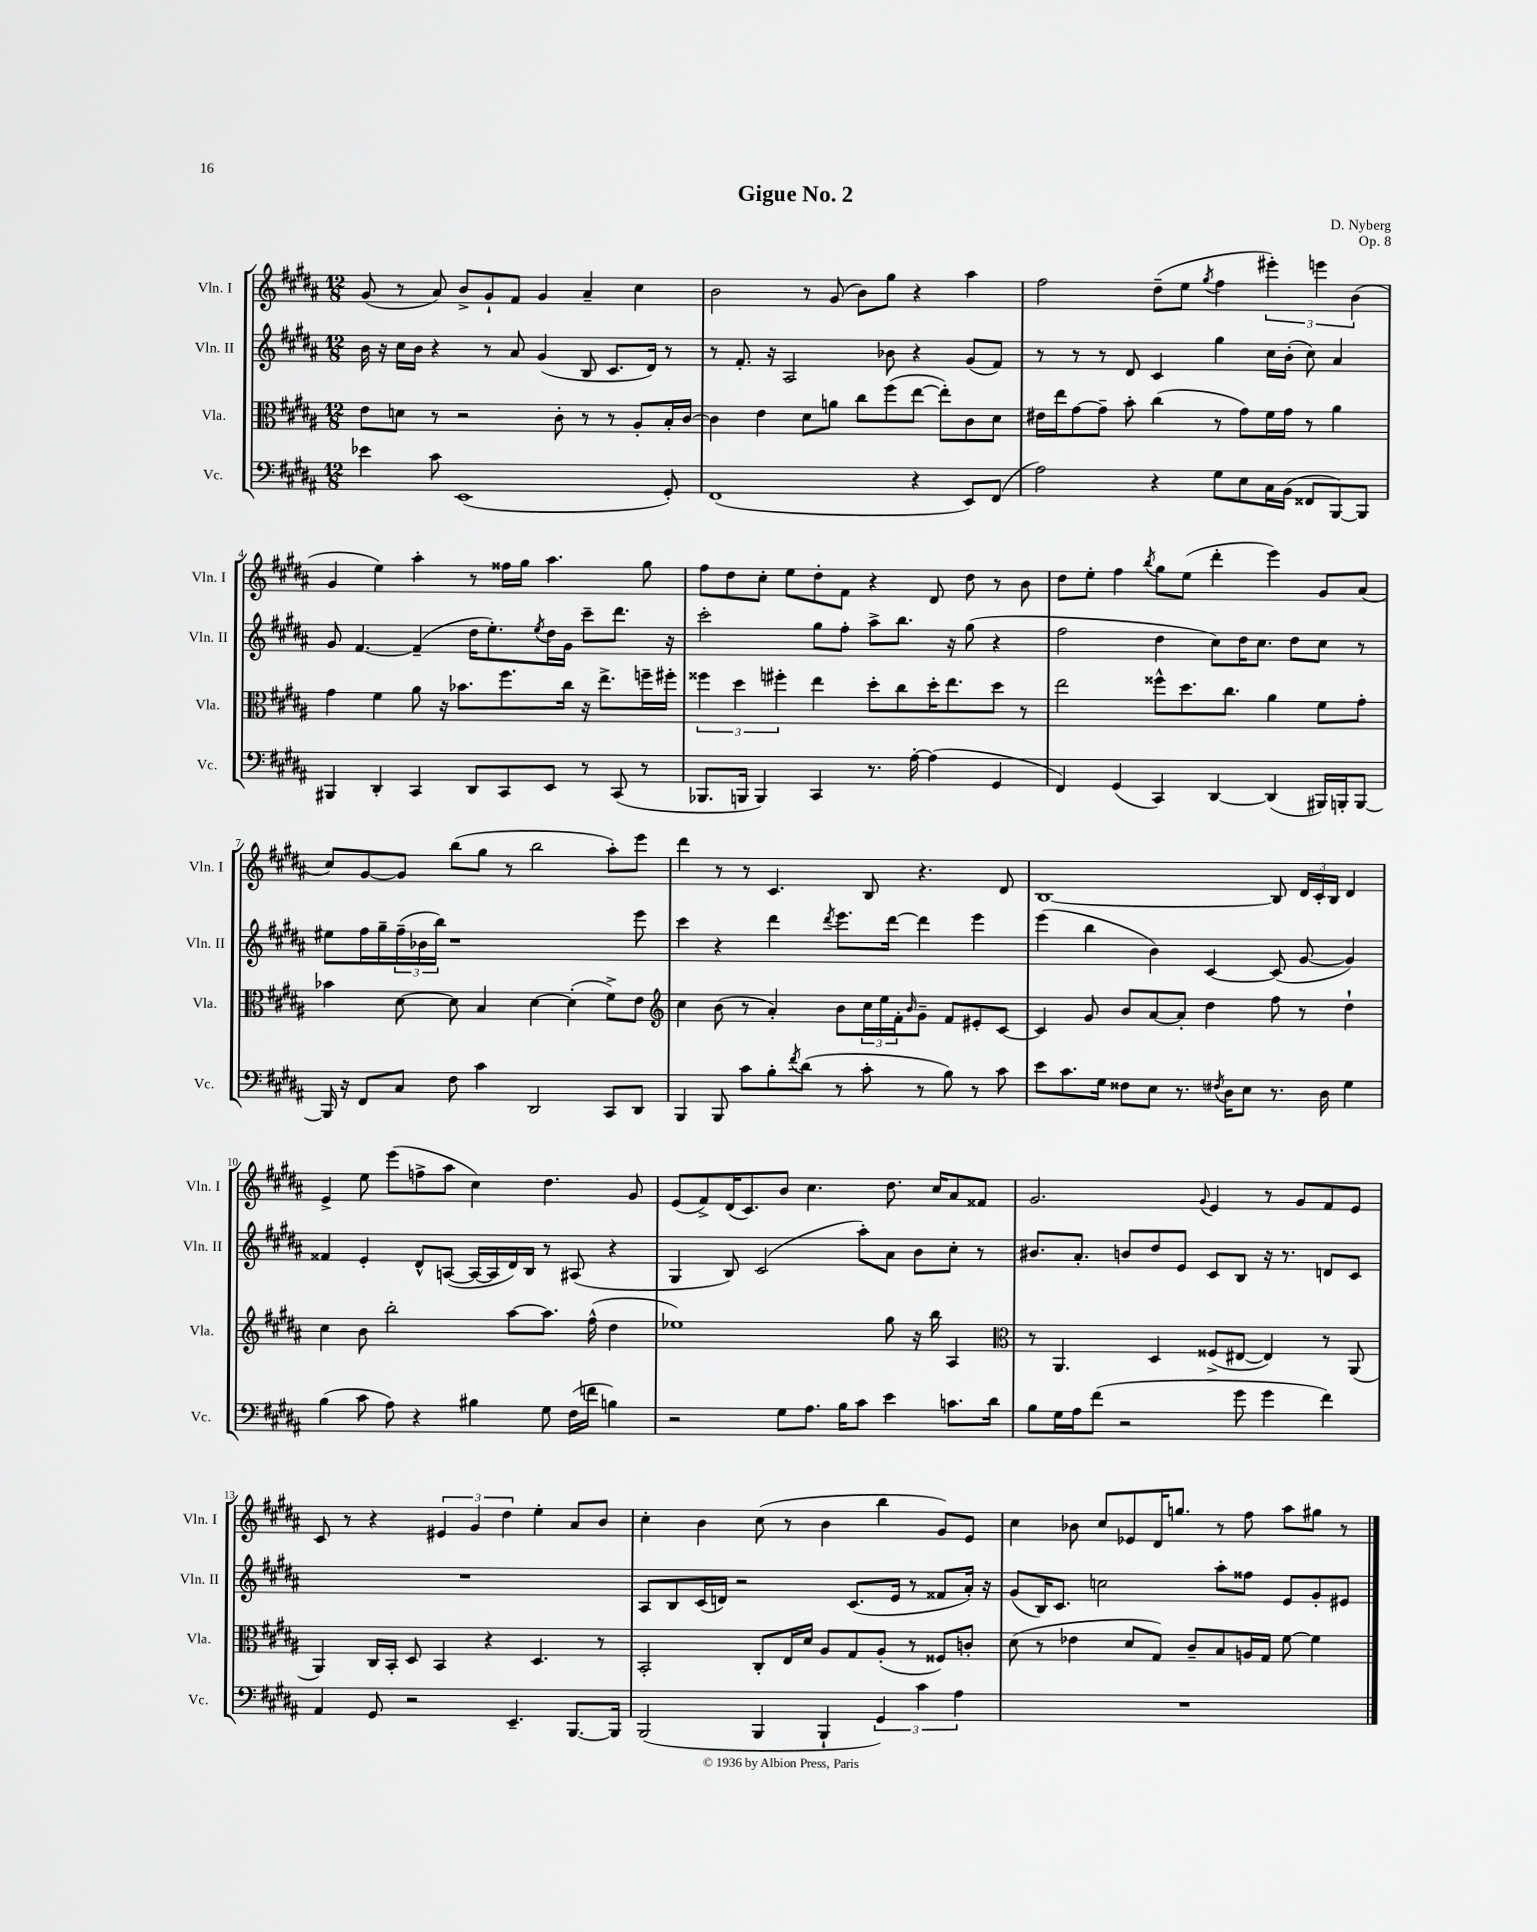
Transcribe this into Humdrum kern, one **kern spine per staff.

**kern	**kern	**kern	**kern
*staff4	*staff3	*staff2	*staff1
*clefF4	*clefC3	*clefG2	*clefG2
*k[f#c#g#d#a#]	*k[f#c#g#d#a#]	*k[f#c#g#d#a#]	*k[f#c#g#d#a#]
*M12/8	*M12/8	*M12/8	*M12/8
4e-\	8e\L	16b\	(8g#/
.	.	16r	.
.	8d\J	16cc#\LL	8r
.	.	16b\JJ	.
8c#\	8r	4r	8a#/)
(1EE	2r	.	8b^/L
.	.	8r	8g#`/
.	.	8a#/	8f#/J
.	.	(4g#/	4g#/
.	8c#'\	.	.
.	8r	8B/	4a#~/
.	8r	8.c#/L	.
.	8A#'/L	.	4cc#\
.	.	16d#/Jk)	.
8GG#'/)	16B'/L	8r	.
.	[16c#/JJ	.	.
=	=	=	=
(1FF#	4c#\]	8r	2b\
.	.	8.f#'/	.
.	4e\	.	.
.	.	16r	.
.	.	2A#/	.
.	8d#\L	.	8r
.	8a\J	.	(8g#/
.	8cc#\L	.	8b\L)
.	(8ff#\	8b-\	8gg#\J
4r	[8ee\J	4r	4r
.	8ee'\]L)	.	.
8EE/L)	8c#\	(8g#/L	4aa#\
(8FF#/J	8d#\J	8f#/J)	.
=	=	=	=
2A#\)	16e#\LL	8r	2ff#\
.	16ee\J	.	.
.	[8g#\	8r	.
.	8g#~\]J	8r	.
.	8b'\	8d#/	.
4r	(4cc#\	4c#/	(8dd#~\L
.	.	.	8ee\J
.	.	.	8qgg#/
8G#\L	8r	4gg#\	4ff#\
8E\	8g#\L)	.	.
16C#\L	16f#\L	16cc#\LL	6eee#'\)
(16BB\JJ	16g#\JJ	(16b'\JJ	.
8FF##/L	8r	8cc#\)	.
.	.	.	6eee\
[8BBB/)	4a#\	4a#/	.
.	.	.	(6b\
8BBB/]J	.	.	.
=	=	=	=
4BBB#/	4g#\	8g#/	4g#/
.	.	[4.f#/	.
4DD#'/	4f#\	.	4ee\)
4CC#/	8a#\	(4f#~/]	4aa#'\
.	16r	.	.
.	8.b-\L	.	.
8DD#/L	.	16dd#\LK	8r
.	.	8.ee'\)	.
8CC#/	8.ff#\	.	16ff##\LL
.	.	.	16gg#\JJ
.	.	8qee/	.
8EE/J	.	16dd#\L	4.aa#\
.	16cc#\Jk	16g#\JJ	.
8r	16r	8ccc#~\L	.
.	8.ee^\L	.	.
(8CC#/	.	8.ddd#\J	.
8r	16ff~\L	.	8gg#\
.	16ff#'\JJ	16r	.
=	=	=	=
8.BBB-/L	6ff##\	2ccc#'\	8ff#\L
.	.	.	8dd#\
.	6dd#\	.	.
16BBB/Jk	.	.	.
4BBB/)	.	.	8cc#'\J
.	6ff#'\	.	.
.	.	.	8ee\L
4CC#/	4ee\	8gg#\L	8dd#'\
.	.	8ff#'\J	8f#\J
8.r	8dd#'\L	8aa#^\L	4r
.	8cc#\	8.bb\J	.
[16A#'\	.	.	.
(4A#\]	16dd#'\K	.	8d#/
.	8.ee\	16r	.
.	.	(8gg#\	8dd#\
4GG#/	8dd#\J	4r	8r
.	8r	.	8b\
=	=	=	=
4FF#/)	2ee\	2ff#\	8dd#\L
.	.	.	8ee'\J
(4GG#/	.	.	4ff#\
.	.	.	8qbb/
4CC#/)	8ff##^^\L	4dd#\	8gg#\L
.	8.dd#\	.	(8ee\J
[4DD#/	.	8cc#\L)	4ddd#'\
.	8.cc#\J	.	.
.	.	16dd#\K	.
.	.	8.cc#\J	.
(4DD#/]	4a#\	.	4eee\)
.	.	8dd#\L	.
16BBB#/LL)	8f#\L	8cc#\J	8g#/L
16BBB'/J	.	.	.
[8BBB/J	8g#'\J	8r	(8a#/J
=	=	=	=
16BBB/]	4b-\	8ee#\L	8cc#/L)
16r	.	.	.
8FF#/L	.	16ff#\L	[8g#/
.	.	16gg#~\	.
8C#/J	[8d#\	(24ff#~\	8g#/]J
.	.	24b-\	.
.	.	24bb\JJ)	.
8F#\	8d#\]	1r	(8bb\L
4c#\	4B/	.	8gg#\J
.	.	.	8r
2DD#/	[4d#\	.	2bb\
.	(4d#'\]	.	.
8CC#/L	8f#^\L)	.	8aa#'\L)
8DD#/J	8e\J	8eee\	8eee\J
=	=	=	=
*	*clefG2	*	*
4BBB/	4cc#\	4ccc#\	4ddd#\
8BBB/	(8b\	4r	8r
8c#\L	8r	.	8r
8B'\	4a#'/)	4ddd#\	4.c#/
8qf#/	.	.	.
(8d#\J	.	.	.
.	.	8qddd#/	.
8r	8b\L	8.eee\L	.
8c#'\	24cc#\L	.	8B/
.	24ee\	.	.
.	.	[16ddd#\Jk	.
.	24f#'\J	.	.
.	16qqb/	.	.
8r	8g#~\J	4ddd#\]	4.r
8B\)	8f#/L	.	.
8r	8e#'/	4eee\	.
8c#\	[8c#/J	.	8d#/
=	=	=	=
8e\L	4c#/]	(4eee\	[1B
8.c#\	.	.	.
.	8g#/	4bb\	.
16G#\Jk	.	.	.
8F##\L	8b/L	.	.
8E\J	[8a#/	4b\)	.
8.r	8a#'/]J	.	.
.	4dd#\	[4c#/	.
8qF#/	.	.	.
16D#\LK	.	.	.
8E\J	.	.	.
8.r	8ff#\	(8c#/]	8B/]
.	8r	[8g#/	24d#/LL
.	.	.	24c#'/
16D#\	.	.	.
.	.	.	24B/JJ
4G#\	4dd#`\	4g#/])	4d#/
=	=	=	=
(4B\	4cc#\	4f##/	4e^/
8c#\	8b\	4e'/	8ee\
8A#\)	2bb'\	.	(8eee\L
4r	.	8d#^^/L	8ff^\
.	.	([8A/J	8aa#\J
4B#\	.	16A/_LL	4cc#\)
.	.	16A/]	.
.	[8aa#\L	16d#/)	.
.	.	16B/JJ	.
8G#\	8.aa#\]J	8r	4.dd#\
(16F#\LL	.	(8A#/	.
16f\JJ	(16ff#^^\	.	.
4B\)	4dd#\	4r	.
.	.	.	8g#/
=	=	=	=
2r	1ee-)	4G#/	(8e/L
.	.	.	8f#^/)
.	.	8B/)	(16d#/K
.	.	.	8.c#/)
.	.	(2c#/	.
8G#\L	.	.	8b/J
8.A#\J	.	.	4.cc#\
16B\LK	.	.	.
8c#\J	.	8aa#'\L)	.
4e\	8gg#\	8a#\J	8.dd#\
.	16r	8b\L	.
.	16bb\	.	16cc#/LK
8.c\L	4A#/	8cc#'\J	8a#/
.	.	8r	8f##/J
16d#\Jk	.	.	.
=	=	=	=
*	*clefC3	*	*
8B\L	8r	8.b#/L	2.g#/
16G#\L	4.AA#/	.	.
16A#\J	.	8.a#'/J	.
(8f#\J	.	.	.
2r	.	8b/L	.
.	4D#/	8dd#/	.
.	.	8e/J	.
.	.	.	8qqg#/
.	(8F##^/L	8c#/L	4e/
8g#\	[8E#/J	8B/J	.
4g#\	4E#/])	16r	8r
.	.	8.r	.
.	.	.	8g#/L
4f#\)	8r	8d/L	8f#/
.	(8AA#/	8c#/J	8e/J
=	=	=	=
4AA#/	4AA#/)	1.r	8c#/
.	.	.	8r
8GG#/	16C#/LL	.	4r
.	16BB'/JJ	.	.
2r	8D#/	.	.
.	4BB/	.	6e#/
.	.	.	6g#/
.	4r	.	.
.	.	.	6dd#\
4.EE~/	.	.	.
.	4.D#/	.	4ee'\
[8.BBB/L	.	.	8a#/L
.	8r	.	8b/J
16BBB/]Jk	.	.	.
=	=	=	=
(2BBB/	2BB'/	8A#/L	4cc#'\
.	.	8B/	.
.	.	(16c#/L	4b\
.	.	16d/JJ)	.
.	.	2r	.
4BBB/	8C#'/L	.	(8cc#\
.	16E/L	.	8r
.	16d#/JJ	.	.
4BBB`/	8A#/L	.	4b\
.	8G#/	(8.c#/L	.
6GG#/)	(8A#'/J	.	4bb\
.	.	16e/Jk	.
.	8r	8r	.
6c#\	.	.	.
.	8F##/L)	8f##/L	8g#/L)
6A#\	.	.	.
.	8c'/J	16a#'/Jk)	8e/J
.	.	16r	.
=	=	=	=
1.r	(8d#\	(8g#/L	4cc#\
.	8r	16B/K)	.
.	.	8.c#/J	.
.	4e-\	.	8b-\
.	.	2cc\	8cc#/L
.	8d#/L	.	8e-/
.	8G#/J)	.	16d#/K
.	.	.	8.gg/J
.	8c#~/L	.	.
.	8B/	8aa#'\L	8r
.	16A/L	8ff##\J	8ff#\
.	16G#/JJ	.	.
.	[8f#\	8e/L	8aa#\L
.	4f#\]	8g#'/	8gg#\J
.	.	8e#/J	8r
==	==	==	==
*-	*-	*-	*-
